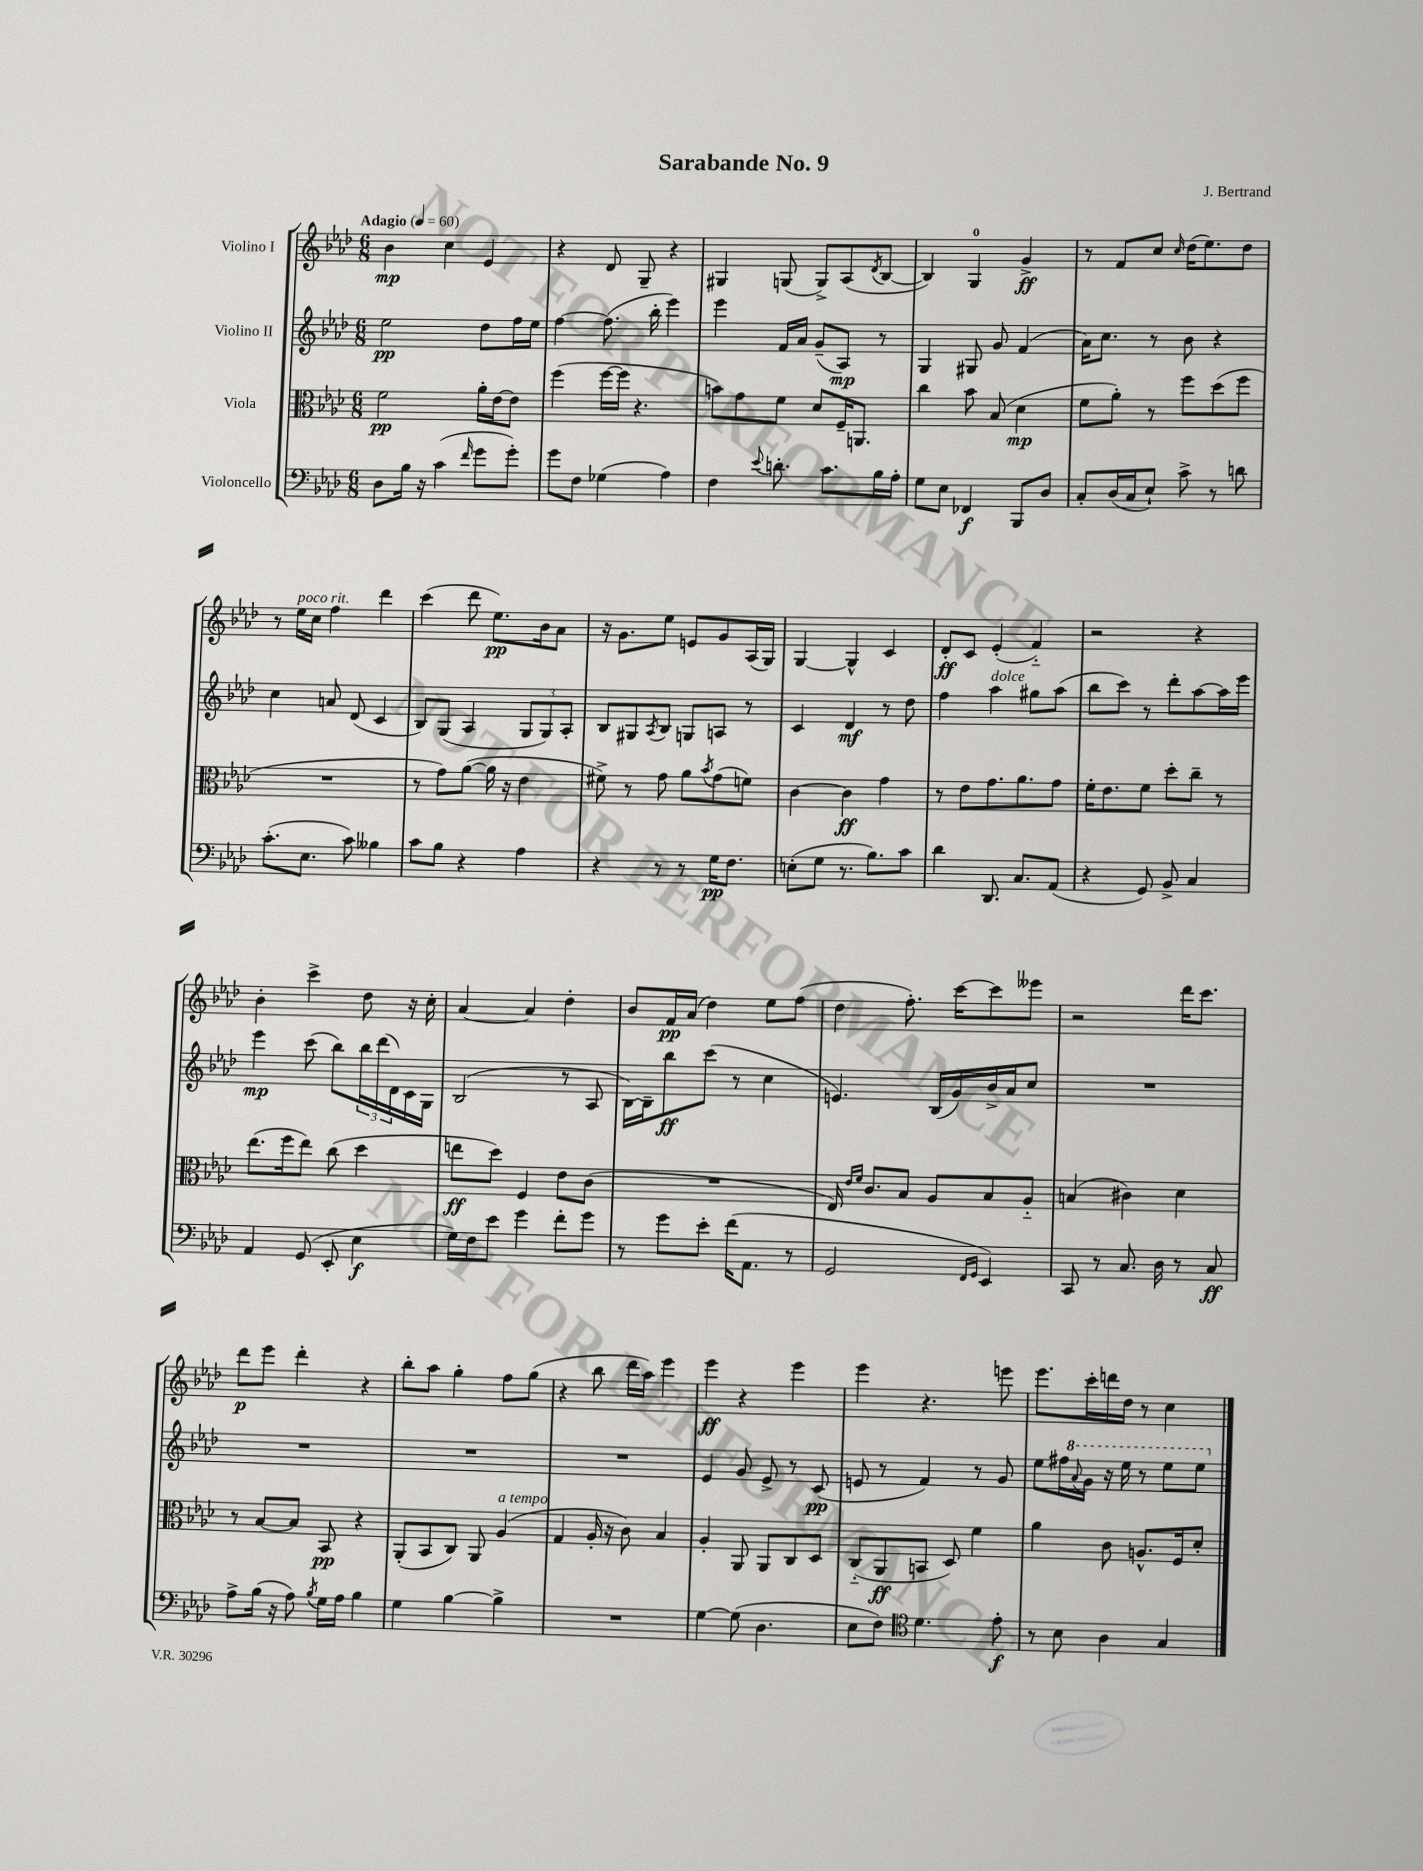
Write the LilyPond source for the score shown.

\header { title = "Sarabande No. 9" composer = "J. Bertrand" }
<<
\new StaffGroup <<
\new Staff = "s0" \with { instrumentName = "Violino I" } {
    \clef treble \key aes \major \numericTimeSignature \time 6/8 \tempo "Adagio" 4 = 60
    bes'4\mp c''4 ees'4 |
    r4 des'8 g8-- r4 |
    gis4 g8( g8->) aes8( \acciaccatura { des'8 } bes8~ |
    bes4) g4-0 g'4->\ff |
    r8 f'8 c''8 \grace { c''16 } des''16( ees''8.) des''8 |
    r8 ees''16^\markup { \italic "poco rit." } c''16 f''4 des'''4 |
    c'''4( des'''8 ees''8.\pp) bes'16 aes'8 |
    r16 g'8. ees''8 e'8 g'8 aes16( g16) |
    g4~ g4-^ c'4 |
    des'8-.\ff c'8 ees'4-.( f'4-_) |
    r2 r4 |
    bes'4-. c'''4-> des''8 r16 c''16-. |
    aes'4~ aes'4 des''4-. |
    bes'8 f'16\pp aes'16( des''4) ees''8 f''8( |
    des''4 f''8.-.) c'''16~ c'''8 eeses'''8 |
    r2 des'''16 c'''8. |
    des'''8\p ees'''8 des'''4-. r4 |
    bes''8-. aes''8 g''4-. f''8 g''8( |
    r4 bes''8 des'''16 aes''16) ees'''4 |
    ees'''4\ff r4 ees'''4 |
    ees'''4 r4. e'''8 |
    ees'''8. c'''16-. d'''16 des''16 r8 c''4 \bar "|." |
}
\new Staff = "s1" \with { instrumentName = "Violino II" } {
    \clef treble \key aes \major \numericTimeSignature \time 6/8
    ees''2\pp des''8 f''16 ees''16 |
    f''4~ f''8.( bes''16-. ees'''4) |
    ees'''4 f'16 aes'16 g'8--( aes8\mp) r8 |
    g4 gis8 g'8 f'4( |
    aes'16) c''8. r8 bes'8 r4 |
    c''4 a'8 des'8( c'4 |
    bes8) g8( aes4 \tuplet 3/2 { g8 g8) aes8-. } |
    bes8 gis8 \acciaccatura { aes8 } bes8 g8 a8 r8 |
    c'4 des'4\mf r8 des''8 |
    f''4 aes''4^\markup { \italic "dolce" } gis''8 aes''8( |
    bes''8 c'''8) r8 des'''8-. aes''8~ aes''16 ees'''16 |
    ees'''4\mp c'''8( bes''8) \tuplet 3/2 { bes''16 des'''16( des'16) } c'16 g16 |
    bes2( r8 aes8 |
    bes16~) bes16-- bes''8\ff c'''8( r8 c''4 |
    e'4.) bes16( g'16) bes'16-> aes'16 c''8 |
    R2. |
    R2. |
    R2. |
    R2. |
    ees'4 g'8 ees'8-> r8 c'8\pp( |
    e'8 r8 f'4) r8 g'8 |
    ees''8 fis''16 \ottava #1 \appoggiatura { aes''8 } g''16 r16 ees'''16 r8 ees'''8 ees'''8 \ottava #0 \bar "|." |
}
\new Staff = "s2" \with { instrumentName = "Viola" } {
    \clef alto \key aes \major \numericTimeSignature \time 6/8
    f'2\pp aes'16-. ees'16~ ees'8 |
    f''4( f''16~ f''16 r4. |
    b'8) g'8 f'8 des'8 f16-- a,8. |
    c''4 bes'8 bes8( des'4\mp |
    f'8 aes'8-.) r8 f''8 des''8( f''8 |
    R2. |
    r8 g'8) aes'8~( aes'16 r16 ees'4 |
    fis'8->) r8 g'8 aes'8 \acciaccatura { bes'8 } g'8( f'8) |
    c'4~ c'4\ff g'4 |
    r8 ees'8 g'8. aes'8. g'8 |
    f'16-. ees'8. f'8 des''8-. c''8-- r8 |
    ees''8.( f''16 ees''8) c''8( des''4 |
    e''8\ff des''8) f4 ees'8 c'8( |
    R2. |
    ees16) \grace { ees'16 f'16 } c'8. bes8 aes8 bes8 aes8-_ |
    b4( cis'4) des'4 |
    r8 bes8~ bes8 bes,8\pp r4 |
    aes,8-.( bes,8 c8) aes,8 aes4^\markup { \italic "a tempo" }( |
    g4 aes16-. r16 c'8) bes4 |
    aes4-. aes,8 aes,8 c8 des8 |
    c8-_( aes,8\ff b,8 des8) f'4 |
    aes'4 c'8 a8.-^ f16 des'8-. \bar "|." |
}
\new Staff = "s3" \with { instrumentName = "Violoncello" } {
    \clef bass \key aes \major \numericTimeSignature \time 6/8
    des8 bes16 r16 c'4( \grace { f'16 } g'8 g'8-.) |
    g'8 f8 ges4( aes4) |
    f4 \appoggiatura { ees'8 } d'8.-. c'8. bes16 aes16-. |
    g8 ees8 fes,4\f bes,,8 des8 |
    c8-. des16( c16 ees8-!) c'8-> r8 d'8 |
    c'8.-.( ees8. c'8) beses4 |
    c'8 bes8 r4 aes4 |
    r4 r8 r8 g16\pp f8. |
    e8-.( g8 r8. bes8.) c'8 |
    des'4 des,8. c8. aes,8( |
    r4 g,8) bes,8-> c4 |
    aes,4 g,8( ees,8-. ees4\f |
    g16) f16 ees'8 g'4 f'8-. g'8 |
    r8 g'8 ees'8-. f'16( aes,8. r8 |
    g,2 \grace { f,16 g,16 } ees,4) |
    c,8 r8 c8. des16 r8 c8\ff |
    aes8-> bes16( r16 aes8) \acciaccatura { bes8 } g16 aes16 bes4 |
    g4 bes4~ bes4-> |
    R2. |
    g4~ g8( des4. |
    ees8 f8) \clef tenor des'4. ees'8-.\f |
    r8 bes8 aes4 g4 \bar "|." |
}
>>
>>
\layout { \context { \Score \remove "Bar_number_engraver" } }
